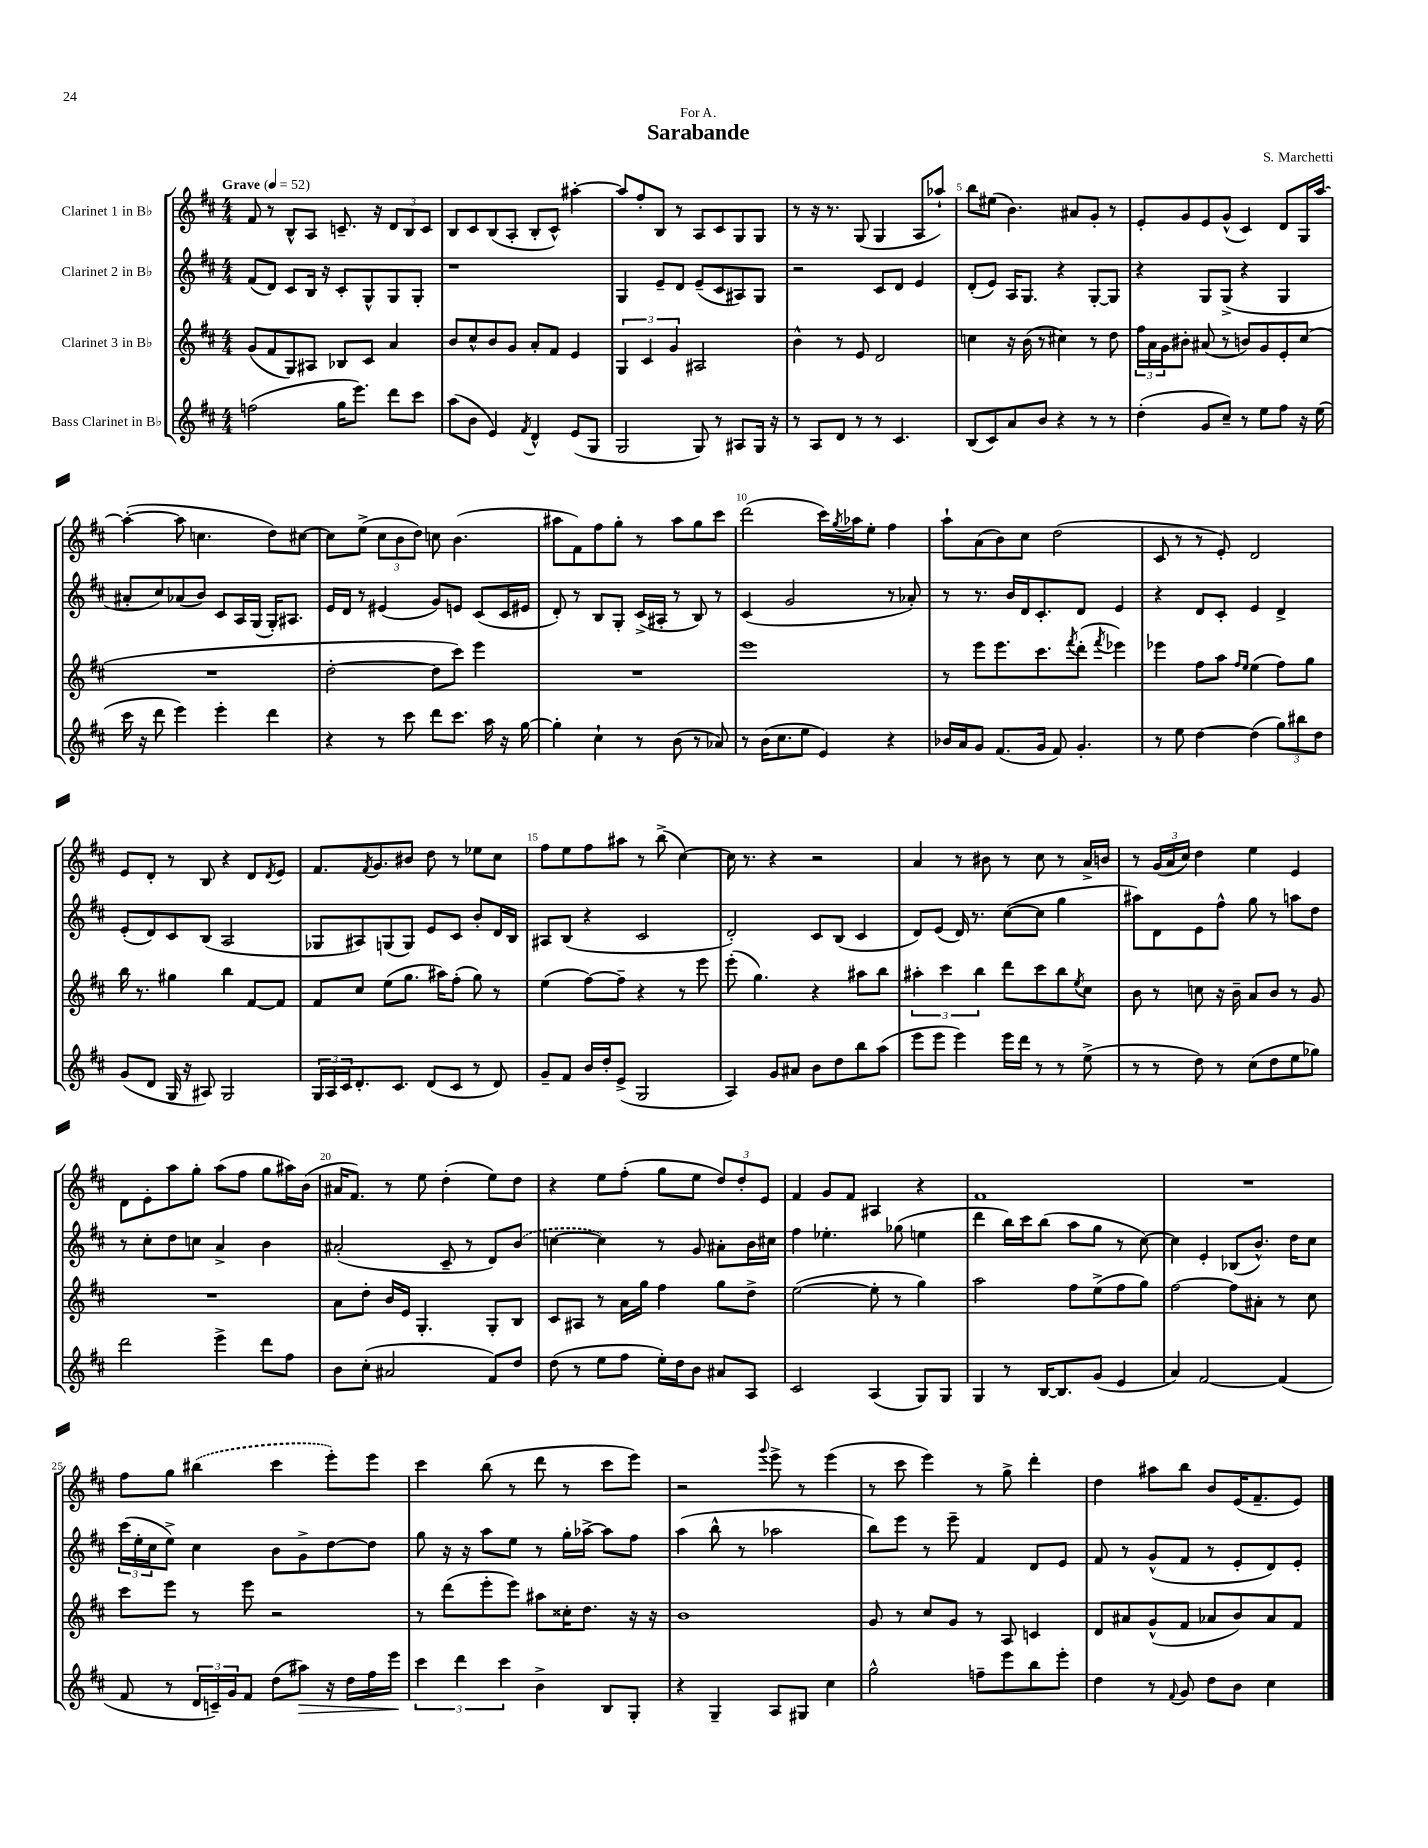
\header { title = "Sarabande" composer = "S. Marchetti" dedication = "For A." }
<<
\new StaffGroup <<
\new Staff = "s0" \with { instrumentName = "Clarinet 1 in Bb" } {
    \clef treble \key d \major \numericTimeSignature \time 4/4 \tempo "Grave" 4 = 52
    fis'8 r8 b8-^ a8 c'8.-- r16 \tuplet 3/2 { d'8 b8 c'8 } |
    b8 cis'8 b8( a8-. b8-. cis'8-^) ais''4~-. |
    ais''8 fis''8-. b8 r8 a8 cis'8 g8 g8 |
    r8 r16 r8. g8( g4 a8 aes''8-!) |
    b''8 eis''8( b'4.) ais'8 g'8-. r8 |
    e'8-. g'8 e'8 g'8-^( cis'4) d'8 g16 a''16~ |
    a''4~-.( a''8 c''4. d''8) cis''8~ |
    cis''8 e''8->( \tuplet 3/2 { cis''8 b'8 d''8) } c''8 b'4.( |
    ais''8 fis'8) fis''8 g''8-. r8 ais''8 g''8 cis'''8 |
    d'''2( cis'''16) \acciaccatura { g''8 } aes''16 e''8-. fis''4 |
    a''8-! a'8( b'8) cis''8 d''2( |
    cis'8 r8 r8 e'8-.) d'2 |
    e'8 d'8-. r8 b8 r4 d'8 \acciaccatura { d'8 } e'8 |
    fis'8. \acciaccatura { fis'8 } g'8. bis'8 d''8 r8 ees''8 cis''8 |
    fis''8 e''8 fis''8 ais''8 r8 b''8->( cis''4~) |
    cis''16 r8. r4 r2 |
    a'4 r8 bis'8 r8 cis''8 r8 a'16-> b'16 |
    r8 \tuplet 3/2 { g'16( a'16 cis''16) } d''4 e''4 e'4 |
    d'8 e'8-. a''8 g''8-. a''8( fis''8 g''8 ais''16) b'16( |
    ais'16 fis'8.) r8 e''8 d''4-.( e''8) d''8 |
    r4 e''8 fis''8-.( g''8 e''8 \tuplet 3/2 { d''8) d''8-. e'8 } |
    fis'4 g'8 fis'8 ais4 r4 |
    fis'1 |
    R1 |
    fis''8 g''8 \once \slurDashed bis''4( cis'''4 e'''8-.) e'''8 |
    cis'''4 b''8( r8 d'''8 r8 cis'''8 e'''8) |
    r2 \appoggiatura { g'''8 } e'''8-> r8 e'''4( |
    r8 cis'''8 e'''4) r8 g''8-> d'''4-. |
    d''4 ais''8 b''8 b'8 e'16( fis'8.-- e'8) \bar "|." |
}
\new Staff = "s1" \with { instrumentName = "Clarinet 2 in Bb" } {
    \clef treble \key d \major \numericTimeSignature \time 4/4
    fis'8( d'8) cis'8 b16 r16 cis'8-. g8-^ g8 g8-. |
    r1 |
    g4 e'8-- d'8 e'8--( cis'8 ais8) g8 |
    r2 cis'8 d'8 e'4 |
    d'8-.( e'8) a16 g8. r4 g8~-. g8 |
    r4 g8 g8->( r4 g4 |
    ais'8-. cis''8) aes'8( b'8) cis'8 a16 g16( g16-.) ais8. |
    e'16 d'16 r8 eis'4( g'8) e'8 cis'8( cis'16 eis'16 |
    d'8-.) r8 b8 g8-. cis'16->( ais16-. r8 b8) r8 |
    cis'4( g'2 r8 aes'8-.) |
    r8 r8. b'16 d'16 cis'8.-. d'8 e'4 |
    r4 d'8 cis'8-. e'4 d'4-> |
    e'8-.( d'8) cis'8 b8( a2 |
    ges8 ais8) g8( g8) e'8 cis'8 b'8-. d'16 b16 |
    ais8 b8( r4 cis'2 |
    d'2-.) cis'8 b8( cis'4 |
    d'8) e'8( d'16) r8. cis''8~( cis''8 g''4 |
    ais''8) d'8 e'8 fis''8-^ g''8 r8 a''8 d''8 |
    r8 cis''8-. d''8 c''8 a'4-> b'4 |
    ais'2-.( cis'8-- r8 d'8) \once \slurDashed b'8( |
    c''4~ c''4) r8 g'8 ais'8-. b'16 cis''16 |
    fis''4 ees''4.-. ges''8( e''4 |
    d'''4 b''16) cis'''16 b''8( a''8 g''8 r8 cis''8~) |
    cis''4 e'4-. bes8( b'8.-^) d''16 cis''8 |
    \tuplet 3/2 { cis'''16( e''16-. cis''16 } e''8->) cis''4 b'8 g'8-> d''8~ d''8 |
    g''8 r16 r16 a''8 e''8 r8 g''16-. aes''16~-> aes''8 fis''8 |
    a''4( b''8-^ r8 aes''2 |
    b''8) e'''8 r8 e'''8-- fis'4 d'8 e'8 |
    fis'8 r8 g'8-^( fis'8 r8 e'8-. d'8) e'8-. \bar "|." |
}
\new Staff = "s2" \with { instrumentName = "Clarinet 3 in Bb" } {
    \clef treble \key d \major \numericTimeSignature \time 4/4
    g'8( fis'8 g8) ais8 bes8 cis'8 a'4 |
    b'8 cis''8-^ b'8 g'8 a'8-. fis'8 e'4 |
    \tuplet 3/2 { g4 cis'4 g'4 } ais2 |
    b'4-^ r8 e'8 d'2 |
    c''4 r16 b'16( r8 cis''4) r8 d''8 |
    \tuplet 3/2 { fis''16 a'16 g'16 } bis'8-. ais'8( r8 b'8) g'8 e'8-. cis''8( |
    R1 |
    d''2~-. d''8 cis'''8) e'''4 |
    R1 |
    e'''1 |
    r8 e'''8 e'''8. cis'''8. \acciaccatura { fis'''8 } d'''8-.( \acciaccatura { fis'''8 } ees'''4) |
    ees'''4 fis''8 a''8 \grace { fis''16 e''16 } e''4( fis''8) g''8 |
    b''16 r8. gis''4 b''4 fis'8~ fis'8 |
    fis'8 cis''8 e''8( g''8. ais''16) fis''8-.( g''8) r8 |
    e''4( fis''8~) fis''8-- r4 r8 e'''8 |
    e'''8-.( g''4.) r4 ais''8 b''8 |
    \tuplet 3/2 { ais''4-. cis'''4 b''4 } d'''8 cis'''8 b''8 \acciaccatura { e''8 } cis''8 |
    b'8 r8 c''8 r16 b'16-- a'8 b'8 r8 g'8 |
    R1 |
    a'8 d''8-. b'16 e'16 g4.-. g8-. b8 |
    cis'8 ais8 r8 a'16 g''16 fis''4 g''8 d''8-> |
    e''2~( e''8-. r8 g''4) |
    a''2 fis''8 e''8->( fis''8 g''8) |
    fis''2~ fis''8 ais'8-. r8 cis''8 |
    cis'''8 e'''8 r8 e'''8 r2 |
    r8 d'''8( e'''8-. e'''8) ais''8 cisis''16-. d''8. r16 r16 |
    b'1 |
    g'8 r8 cis''8 g'8 r8 a8 c'4 |
    d'8 ais'8 g'8-^( fis'8 aes'8 b'8) aes'8 fis'8 \bar "|." |
}
\new Staff = "s3" \with { instrumentName = "Bass Clarinet in Bb" } {
    \clef treble \key d \major \numericTimeSignature \time 4/4
    f''2( g''16 e'''8.) d'''8 cis'''8 |
    a''8( b'8 e'4) \acciaccatura { fis'8 } d'4-^ e'8( g8 |
    g2 g8) r8 ais8 g16 r16 |
    r8 a8 d'8 r8 r8 cis'4. |
    b8( cis'8) a'8 b'8 r4 r8 r8 |
    d''4-.( g'8 cis''8--) r8 e''8 fis''8 r16 e''16( |
    cis'''16 r16 d'''8 e'''4) e'''4-. d'''4 |
    r4 r8 cis'''8 d'''8 cis'''8. a''16 r16 g''16~ |
    g''4-. cis''4-! r8 b'8( r8 aes'8) |
    r8 b'16( cis''8. e''8 e'4) r4 |
    bes'16 a'16 g'8 fis'8.( g'16 fis'8) g'4.-. |
    r8 e''8 d''4~ d''4( \tuplet 3/2 { g''8) bis''8 d''8 } |
    g'8( d'8 g16 r16 ais8) g2 |
    \tuplet 3/2 { g16 a16 cis'16 } d'8.-. cis'8. d'8( cis'8 r8 d'8) |
    g'8-- fis'8 b'16 d''16-. e'8->( g2 |
    a4) g'8 ais'8 b'8 d''8 b''8 a''8( |
    e'''8 e'''8 e'''4) e'''16 d'''16 r8 r8 e''8->( |
    r8 r8 d''8) r8 cis''8( d''8 e''8 ges''8) |
    d'''2 e'''4-> d'''8 fis''8 |
    b'8 cis''8-.( ais'2 fis'8) d''8 |
    d''8( r8 e''8 fis''8 e''16-.) d''16 b'8 ais'8 a8 |
    cis'2 a4( g8) g8 |
    g4 r8 b16~ b8. g'8( e'4 |
    a'4) fis'2~ fis'4( |
    fis'8 r8 \tuplet 3/2 { d'16 c'16--) g'16 } fis'8 d''8( ais''8\>) r16 d''16 fis''16 e'''16\! |
    \tuplet 3/2 { cis'''4 d'''4 cis'''4 } b'4-> b8 g8-. |
    r4 g4-- a8 gis8 cis''4 |
    g''2-^ f''8-- e'''8 b''8 e'''8-. |
    d''4 r8 \appoggiatura { fis'8 } g'8 d''8 b'8 cis''4 \bar "|." |
}
>>
>>
\layout { \context { \Score \override BarNumber.break-visibility = ##(#f #t #t) barNumberVisibility = #(every-nth-bar-number-visible 5) } }
